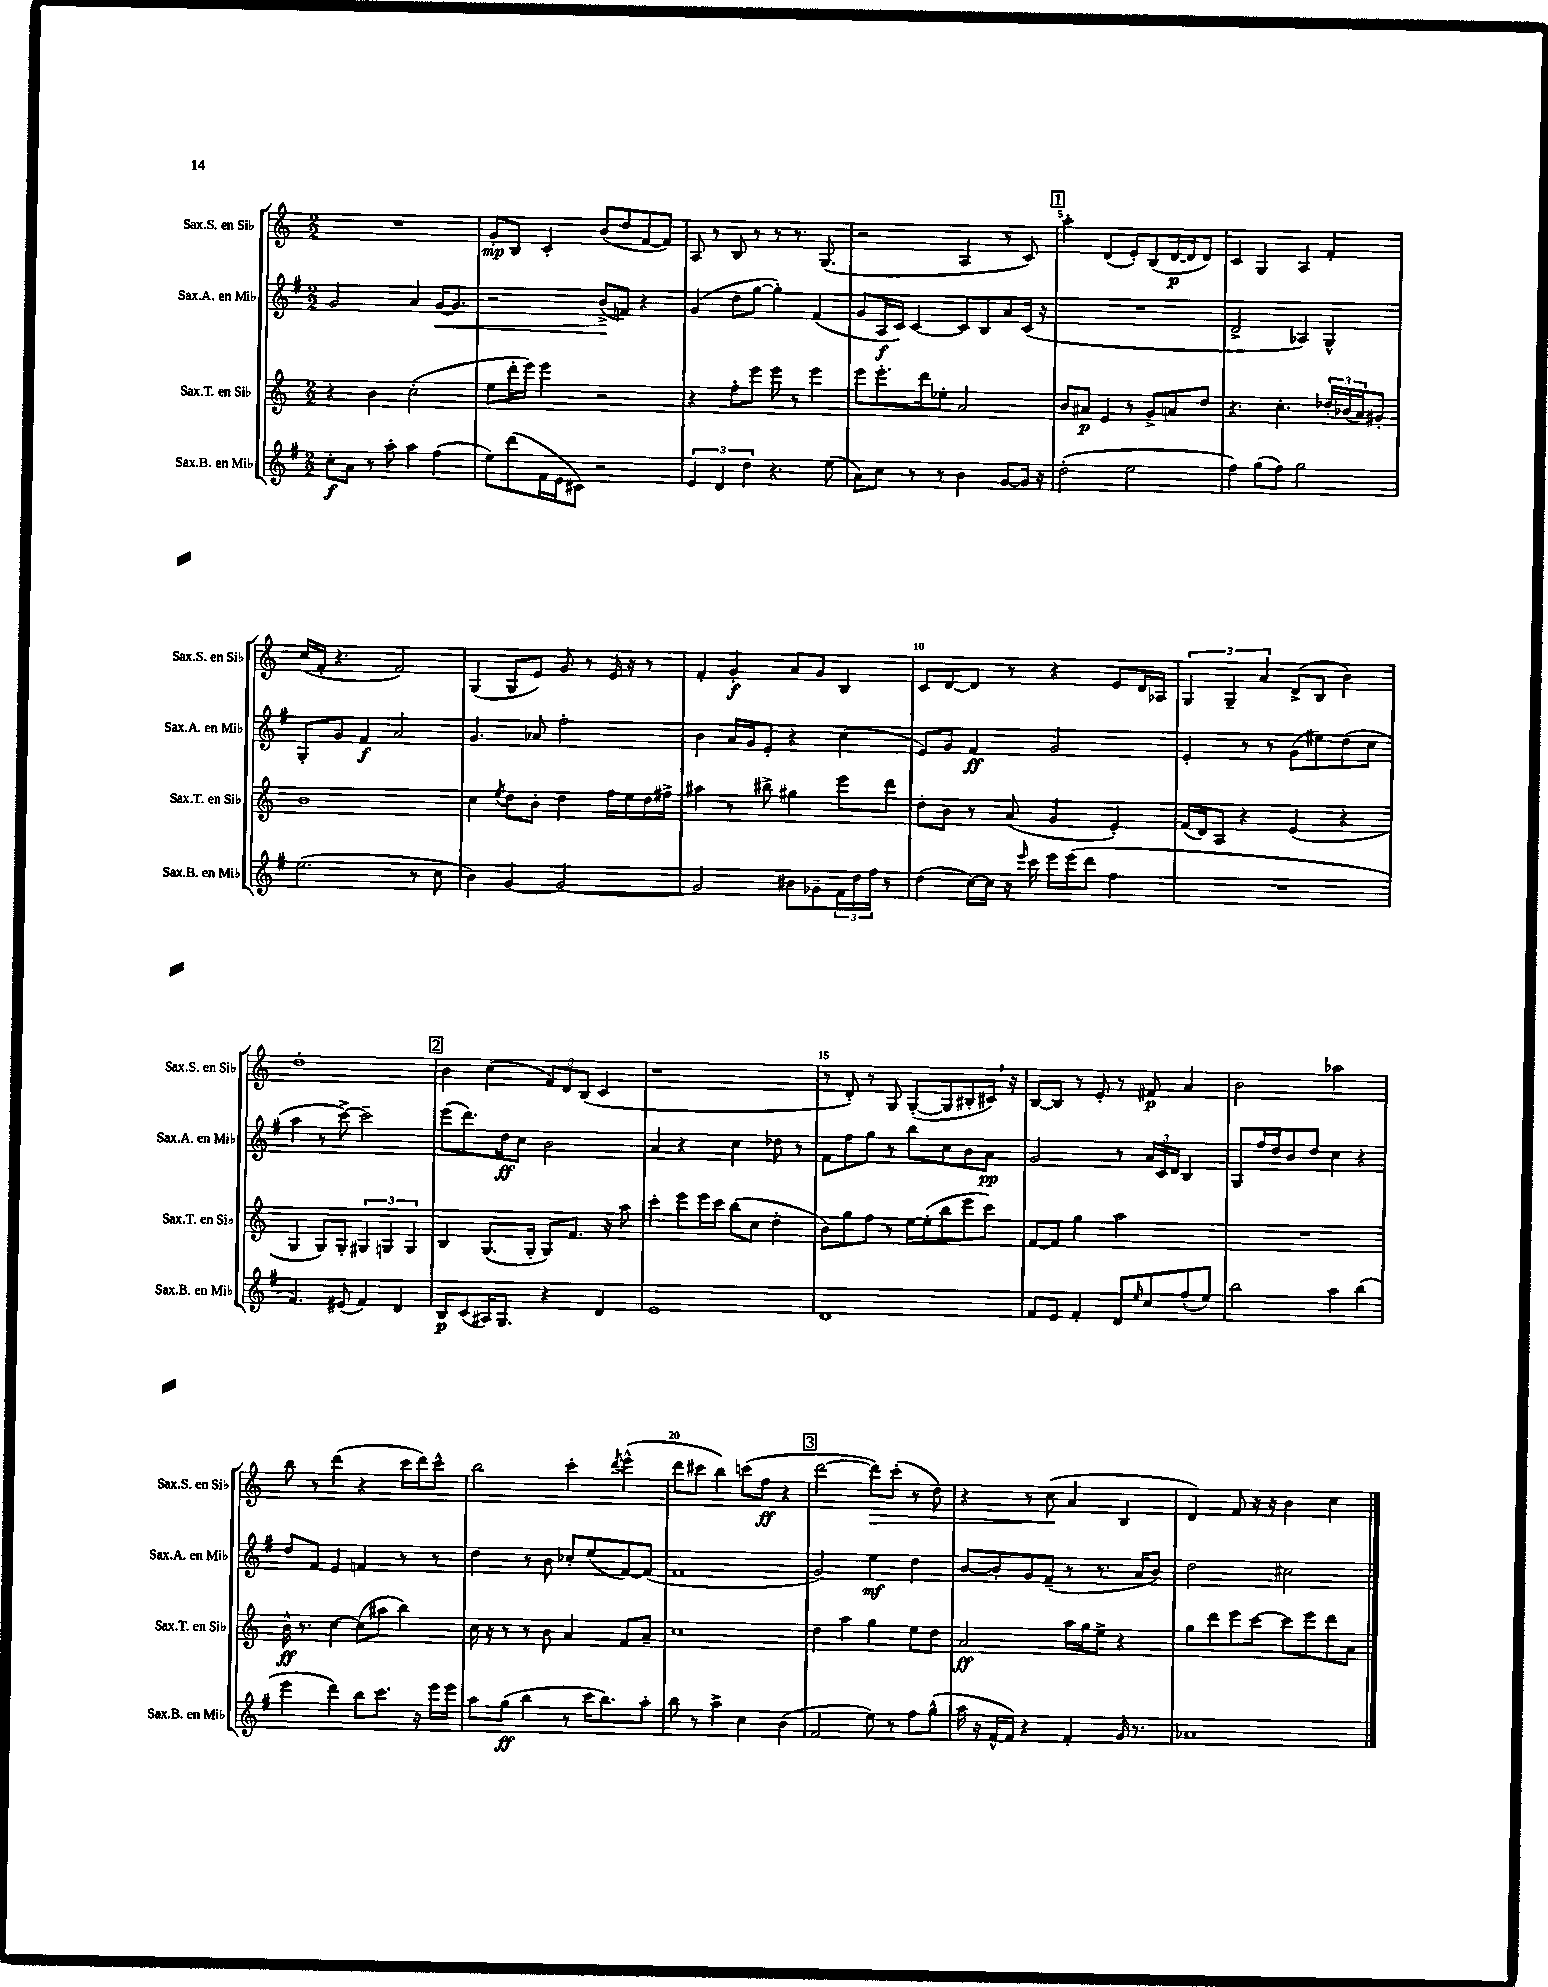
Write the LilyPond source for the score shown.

<<
\new StaffGroup <<
\new Staff = "s0" \with { instrumentName = "Sax.S. en Sib" shortInstrumentName = "Sax.S. en Sib" } {
    \clef treble \key c \major \numericTimeSignature \time 2/2
    R1 |
    g'8-.\mp b8 c'4-. b'8( d''8 f'8~ f'8) |
    a8 r8 b8 r8 r8 r8. g8.( |
    r2 a4 r8 c'8) |
    \mark \markup { \box "1" } a''4-. d'4( e'8-.) b8( d'16~\p d'16 d'8) |
    c'4 g4 a4 f'4-. |
    c''16( f'16-. r4. f'2) |
    g4( g8 e'8) g'8 r8 e'16 r16 r8 |
    f'4-. g'4-.\f a'8 g'8 b4 |
    c'8 d'8~ d'8 r8 r4 e'8 d'16 aes16 |
    \tuplet 3/2 { g4 g4-- a'4 } d'8->( b8 b'4) |
    d''1-. |
    \mark \markup { \box "2" } b'4 c''4( \tuplet 3/2 { f'8) d'8 b8( } c'4 |
    r1 |
    r8 d'8-.) r8 g8 g8~-.( g8 bis8-. cis'16) \breathe r16 |
    b8~ b8 r8 e'8-. r8 fis'8\p a'4 |
    b'2 aes''2 |
    b''8 r8 d'''4( r4 c'''16 d'''16) c'''8-^ |
    b''2 c'''4-. \acciaccatura { d'''8 } e'''4-^( |
    d'''8 cis'''8 b''4) c'''8( f''8\ff r4 |
    \mark \markup { \box "3" } d'''2~ d'''8\>) c'''8-.( r8 d''8) |
    r4 r8 c''8\!( a'4 b4 |
    d'4) f'8 r16 r16 b'4 c''4 \bar "|." |
}
\new Staff = "s1" \with { instrumentName = "Sax.A. en Mib" shortInstrumentName = "Sax.A. en Mib" } {
    \clef treble \key g \major \numericTimeSignature \time 2/2
    g'2 a'4 g'16~\< g'8. |
    r2 b'8->\!( f'8) r4 |
    g'4( d''8 g''8~ g''4-.) fis'4( |
    g'8 a16\f c'16) c'4~ c'8 b8 a'8 c'16( r16 |
    \mark \markup { \box "1" } R1 |
    d'2-> aes4) g4-^ |
    g8-. g'8 fis'4\f a'2 |
    g'4. aes'8 fis''2-. |
    b'4 a'16 g'16 e'8-. r4 c''4( |
    e'8) g'8 fis'4\ff g'2 |
    e'4-. r8 r8 g'8( eis''8) d''8( c''8 |
    a''4 r8 c'''8~->) c'''2-- |
    \mark \markup { \box "2" } e'''8( d'''8.) d''16\ff c''8 b'2 |
    a'4 r4 c''4 des''8 r8 |
    fis'8 fis''8 g''8 r8 b''8 c''8 b'8 a'8\pp |
    g'2 r8 \tuplet 3/2 { a'16 c'16 d'16 } b4 |
    g8 fis''16 d''16 b'8 d''8 c''4 r4 |
    d''8 fis'8 e'4 f'4 r8 r8 |
    d''4 r8 b'8 ces''8-. e''8( fis'8~) fis'8( |
    fis'1 |
    \mark \markup { \box "3" } g'2) e''4\mf d''4 |
    b'8~ b'8-. g'8 fis'8--( r8 r8. a'16 b'8) |
    d''2 cis''2 \bar "|." |
}
\new Staff = "s2" \with { instrumentName = "Sax.T. en Sib" shortInstrumentName = "Sax.T. en Sib" } {
    \clef treble \key c \major \numericTimeSignature \time 2/2
    r4 b'4 c''2-.( |
    e''8 d'''16-. e'''16) e'''4 r2 |
    r4 f''8-. e'''8 e'''8 r8 e'''4 |
    e'''8 e'''8.-. d'''16 ees''8-. a'2 |
    \mark \markup { \box "1" } b'8 ais'8\p e'4 r8 g'8-> a'8 d''8 |
    r4. c''4.-. \tuplet 3/2 { des''16-. bes'16( a'16) } gis'8-. |
    b'1 |
    c''4 \acciaccatura { e''8 } d''8 b'8-. d''4 f''16 e''16 d''16 fis''16-> |
    ais''4 r8 bis''8-> gis''4 e'''8 d'''8 |
    d''8-. b'8 r8 a'8( g'4 e'4-.) |
    f'16( d'16) a8 r4 e'4( r4 |
    g4 g8) g8-. \tuplet 3/2 { gis4 g4 g4 } |
    \mark \markup { \box "2" } b4 g8.( g16-. g8) f'8. r16 a''8 |
    c'''4-. e'''8 e'''16 c'''16 b''8( c''8 d''4-. |
    b'8) g''8 f''8 r8 e''16~ e''16-.( b''8 e'''8 c'''8) |
    f'8~ f'8 g''4 a''2 |
    R1 |
    b'16-^\ff r8. c''4~ c''8( ais''8 b''4) |
    c''16 r16 r8 r8 b'8 a'4 f'8 a'8-- |
    c''1 |
    \mark \markup { \box "3" } d''4 a''4 g''4 e''8 d''8 |
    a'2\ff a''16 g''16 e''8-> r4 |
    g''8 d'''8 e'''8 c'''8~ c'''8 e'''8 d'''8 a'8 \bar "|." |
}
\new Staff = "s3" \with { instrumentName = "Sax.B. en Mib" shortInstrumentName = "Sax.B. en Mib" } {
    \clef treble \key g \major \numericTimeSignature \time 2/2
    c''8-.\f a'8 r8 a''8-. a''4 fis''4( |
    e''8) d'''8( fis'16 e'16 cis'8) r2 |
    \tuplet 3/2 { e'4 d'4 d''4 } r4. e''8( |
    a'8) c''8 r8 r8 b'4 g'8~ g'16 r16 |
    \mark \markup { \box "1" } d''2-.( e''2 |
    fis''4) g''8( fis''8) g''2 |
    e''2.( r8 c''8 |
    b'4) g'4~ g'2~ |
    g'2 bis'8 ges'8-- \tuplet 3/2 { fis'16 d''16 fis''16 } r8 |
    d''4( c''16~) c''16 r16 \grace { e'''16 } c'''16 e'''16 e'''16( d'''8 fis''4 |
    R1 |
    fis'4.) eis'8( fis'4) d'4 |
    \mark \markup { \box "2" } b8\p c'8( ais16) g8. r4 d'4 |
    e'1 |
    d'1 |
    fis'8 e'8 fis'4-. d'8 \grace { e''16 } c''8 fis''8-.( e''8) |
    b''2 a''4 b''4( |
    e'''4 d'''4) b''8 c'''8. r16 e'''16 e'''16 |
    a''8 g''8\ff( b''4 r8 c'''16 b''8.) a''8-. |
    b''8 r8 a''4-> c''4 b'4( |
    \mark \markup { \box "3" } fis'2 e''8) r8 fis''8 g''8-^( |
    a''16 r16 fis'16~-^ fis'16) r4 fis'4-. g'16 r8. |
    aes'1 \bar "|." |
}
>>
>>
\layout { \context { \Score \override BarNumber.break-visibility = ##(#f #t #t) barNumberVisibility = #(every-nth-bar-number-visible 5) } }
